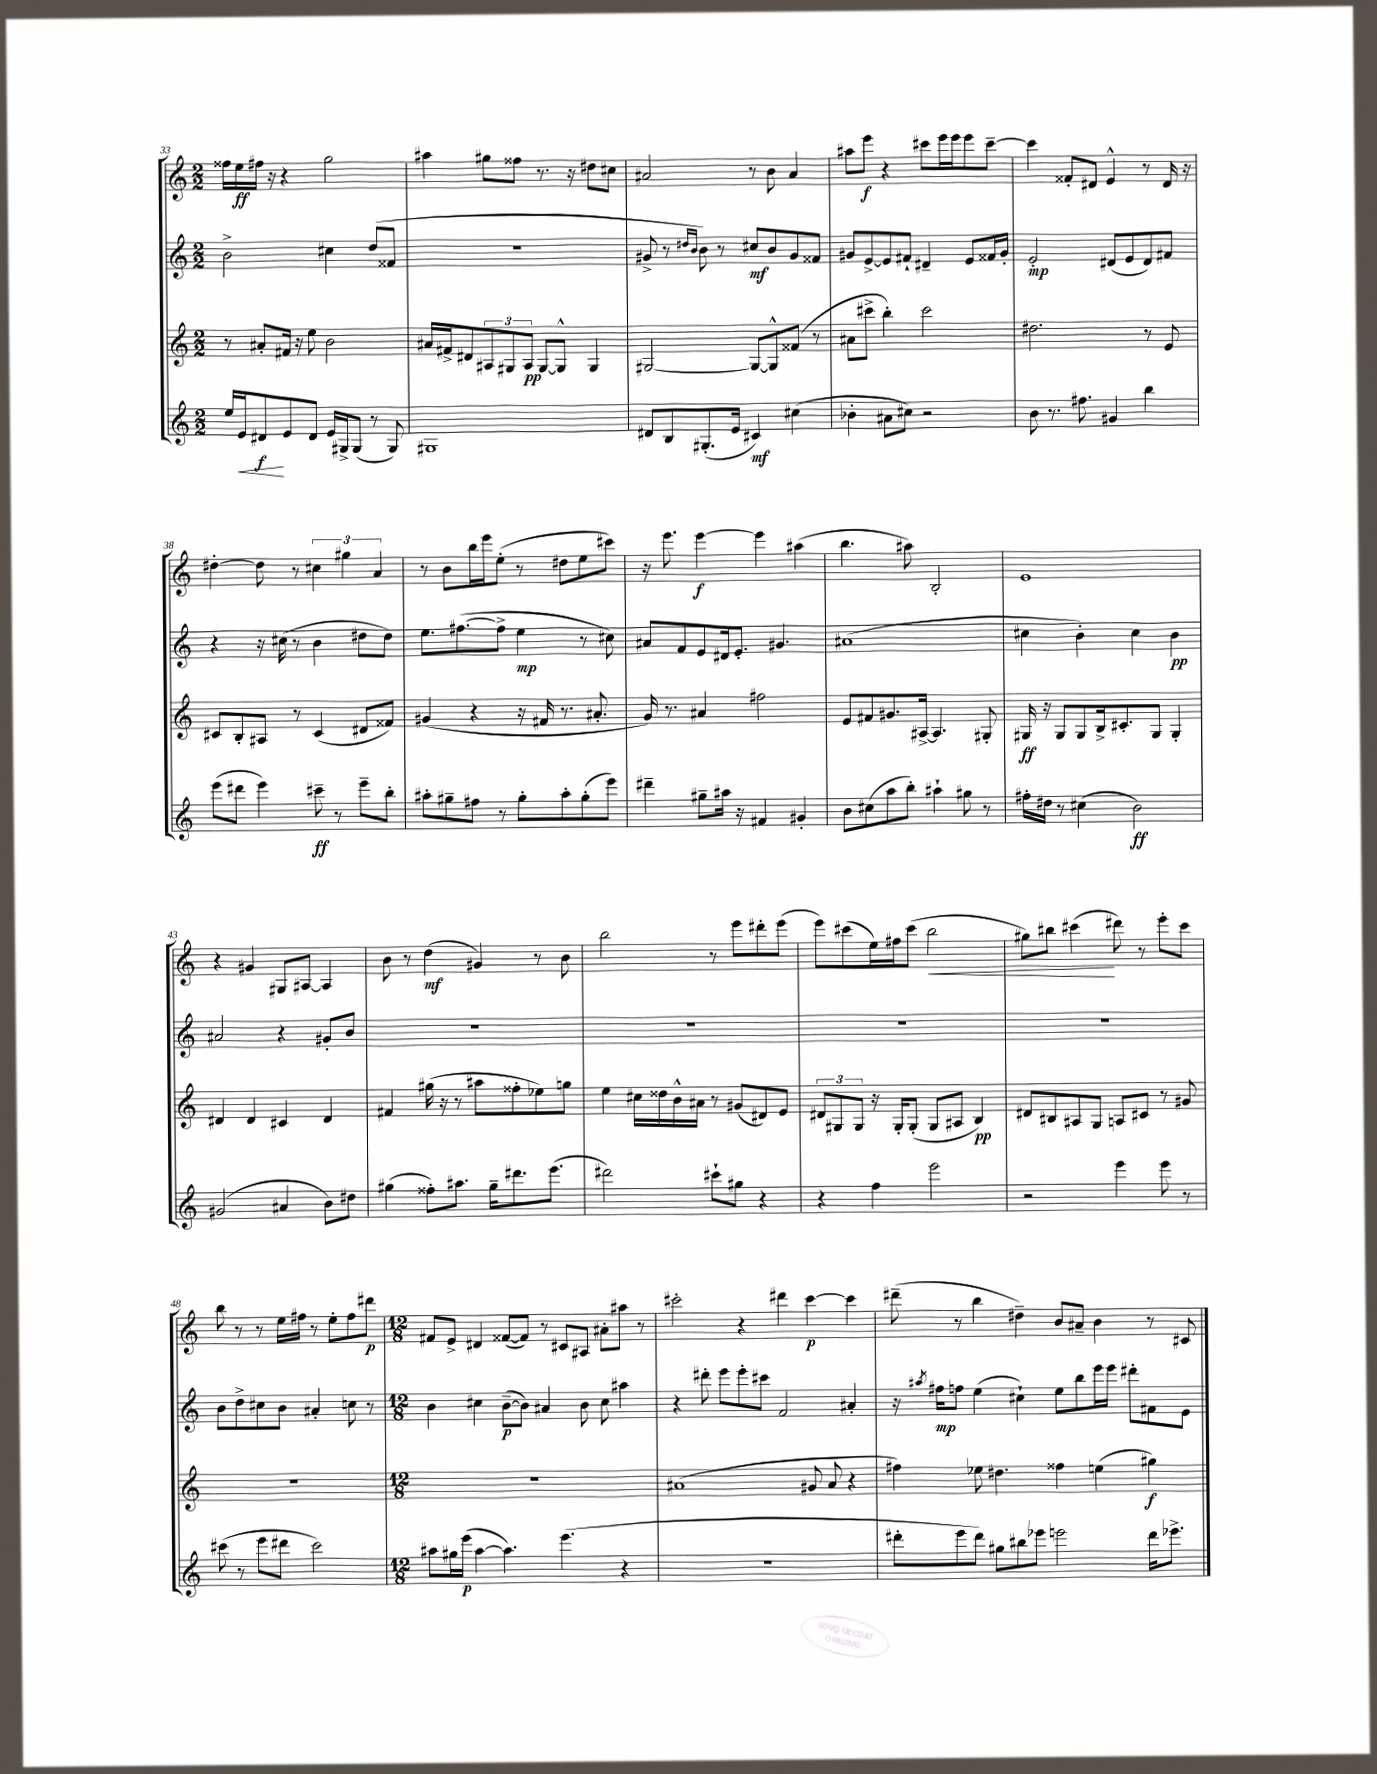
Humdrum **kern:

**kern	**kern	**kern	**kern
*staff4	*staff3	*staff2	*staff1
*clefG2	*clefG2	*clefG2	*clefG2
*k[]	*k[]	*k[]	*k[]
*M2/2	*M2/2	*M2/2	*M2/2
16ee/LL	8r	2b^\	16ff##\LL
16e/J	.	.	16ee\
8d#/	8a#'/L	.	16ff#\JJ
.	.	.	16r
8e/	16f#/Jk	.	4r
.	16r	.	.
8d#/J	8ee\	.	.
16e/LL	2b\	4cc#\	2gg\
16G#^/J	.	.	.
(8G#/J	.	.	.
8r	.	(8dd/L	.
8G#/)	.	8f##/J	.
=	=	=	=
1G#	16a#/LL	1r	4aa#\
.	16f#^/J	.	.
.	8d#/	.	.
.	12A#/	.	8gg#\L
.	12G#/	.	.
.	.	.	8ff##\J
.	12A#/J	.	.
.	[8G#/L	.	8.r
.	8G#^^/]J	.	.
.	.	.	16r
.	4G#/	.	8dd#\L
.	.	.	8cc#\J
=	=	=	=
8d#/L	[2G#/	8g#^/	2a#/
8B/	.	8r	.
.	.	16qqdd#/LL	.
.	.	16qqb/JJ	.
(8.G#'/	.	8b\)	.
.	.	8r	.
16e/Jk	.	.	.
4c#/)	8G#/_L	8cc#/L	8r
.	8G#^^/]	8b/	8b\
(4cc#\	(8f##/J	8g#/	4a#/
.	8r	8f##/J	.
=	=	=	=
4b-'\	8a#\L	8g#/L	8aa#\L
.	8ccc#^\J	[8e^/	8eee\J
8a#\L	4bb'\)	8e/]	4r
8cc#\J)	.	8f#`/J	.
2r	2ccc#\	4d#~/	8ccc#\L
.	.	.	16eee\L
.	.	.	16eee\J
.	.	8e/L	8eee\
.	.	16f##/L	[8ccc#~\J
.	.	16g#'/JJ	.
=	=	=	=
8b\	2.dd#\	2e'/	4ccc#\]
8.r	.	.	.
.	.	.	8f##'/L
8.ff#\	.	.	.
.	.	.	8d#/J
4g#/	.	(8d#/L	4e^^/
.	.	8e/	.
4bb\	8r	8d#/)	8r
.	8e/	8f#/J	16d#/
.	.	.	16r
=	=	=	=
(8eee\L	8c#/L	4r	[4dd#'\
8ddd#\J	8B'/	.	.
4eee\)	8A#/J	16r	8dd#\]
.	.	(16cc#\	.
.	8r	8r	8r
8ccc#~\	(4c#/	4b\	6cc#\
8r	.	.	.
.	.	.	6gg#\
8eee~\L	8d#/L	8dd#\L	.
.	.	.	6a/
8bb'\J	8f##/J)	8dd#\J)	.
=	=	=	=
8aa#'\L	(4g#/	8.ee\L	8r
8gg#~\	.	.	8b\L
.	.	([8.ff#\	.
8ff#\J	4r	.	16bb\L
.	.	.	16eee\J
8r	.	8ff#^\]J	(8ee'\J
8gg#'\L	16r	4ee\	8r
.	16f#/	.	.
8aa#'\	8.r	.	8dd#\L
(8gg#'\	.	8r	8ee\
.	8.a#'/	.	.
8eee\J)	.	8cc#\)	8ccc#\J)
=	=	=	=
4ddd#~\	16g/)	8a#/L	16r
.	8.r	.	8.eee\
.	.	8f/	.
8gg#~\L	4a#/	8e/	[4eee\
16aa#\Jk	.	16d#/k	.
16r	.	8.e'/J	.
4f#/	2ff#\	.	4eee\]
.	.	4.g#/	.
4g#'/	.	.	(4aa#\
=	=	=	=
8b\L	8e/L	(1a#	4.bb\
(8cc#\	8f#/	.	.
8aa\	8.g#/	.	.
8bb'\J)	.	.	8aa#\)
.	[16A#^/Jk	.	.
4aa#`\	4.A#/]	.	2B'/
8gg#\	.	.	.
8r	8G#'/	.	.
=	=	=	=
16ff#'\LL	16G#/	4cc#\	1e
16dd#\JJ	16r	.	.
8r	8G#/L	.	.
(4cc#\	8G#/	4b'\)	.
.	16B^/k	.	.
.	8.c#'/	.	.
2b\)	.	4cc#\	.
.	8G#/J	.	.
.	4G#'/	4b\	.
=	=	=	=
(2g#/	4d#/	2a#/	4r
.	4d#/	.	4g#/
4a#/	4c#/	4r	8G#/L
.	.	.	[8A#/J
8b\L)	4d#/	8g#'/L	4A#/]
8dd#\J	.	8b/J	.
=	=	=	=
(4gg#\	4f#/	1r	8b\
.	.	.	8r
8ff##'\L)	(16gg#\	.	(4dd\
.	16r	.	.
8.aa#\J	8r	.	.
.	8aa#\L	.	4g#/)
16gg#~\LK	.	.	.
8.ddd#\	8ff##'\	.	.
.	8ee-\)	.	8r
(8.eee\J	.	.	.
.	8gg\J	.	8b\
=	=	=	=
2ddd#\)	4ee\	1r	2bb\
.	16cc#\LL	.	.
.	16dd##\	.	.
.	16b^^\	.	.
.	16a#\JJ	.	.
8ccc#`\L	8r	.	8r
8gg#\J	(8g#/L	.	8eee\L
4r	8d#/)	.	8ddd#'\
.	8e/J	.	(8eee\J
=	=	=	=
4r	12d#/L	1r	8eee\L)
.	12G#/	.	.
.	.	.	(8ccc#\
.	12G#/J	.	.
4ff\	16r	.	16ee\L)
.	16G#'/LK	.	16ff#\J
.	(8G#'/J	.	(8ccc#\J
2eee\	8G#/L	.	2bb\
.	8A#/J	.	.
.	4B/)	.	.
=	=	=	=
2r	8d#/L	1r	8gg#\L)
.	8B#/	.	8bb#\J
.	8A#/	.	(4ccc#\
.	8G/J	.	.
4eee\	8A/L	.	8ddd#\)
.	8c#/J	.	8r
8eee\	8r	.	8eee'\L
8r	8g#/	.	8ccc#\J
=	=	=	=
(8ccc#\	1r	8b\L	8bb\
8r	.	8dd^\	8r
8eee\L	.	8cc#\	8r
8ddd#\J	.	8b\J	16ee\LL
.	.	.	16ff#\JJ
2ccc#\)	.	4a#'/	8r
.	.	.	8ee'\L
.	.	8cc\	8ff#\
.	.	8r	8ddd#\J
=	=	=	=
*M12/8	*M12/8	*M12/8	*M12/8
8aa#\L	1.r	4b\	8f#/L
16gg#\L	.	.	8e^/J
(16eee\JJ	.	.	.
[4aa#\	.	4cc#\	4d#/
4.aa#\])	.	([8b~\L	([8f##/L
.	.	8b\]J)	8f##/]J)
.	.	4a#/	8r
(4.eee\	.	.	8c#/L
.	.	8b\	8A#/J
.	.	8cc#\	8a#'\L
4r	.	4aa#\	8aa#\J
.	.	.	8r
=	=	=	=
1.r	(1a#	4r	2ccc#'\
.	.	8ddd#'\	.
.	.	8eee\L	.
.	.	8eee'\	4r
.	.	8ccc#\J	.
.	.	2f/	4ddd#\
.	8g#/	.	[4ccc#\
.	8a#/	.	.
.	4r	4a#'/	4ccc#\]
=	=	=	=
8ddd#'\L	4ff#\)	16r	(8ddd#~\
.	.	8qaa#/	.
.	.	16ff#\LK	.
8eee\	.	8ff\J	8r
8ddd#\J)	8ee-\	(4ee\	4bb\
8gg#\L	4.dd#\	.	.
8bb#\	.	4cc#`\)	4dd#~\)
8eee-\J	.	.	.
2eee\	4ff##\	8ee\L	8b/L
.	.	8bb\	8a#~/J
.	(4ee\	16eee\L	4b\
.	.	16eee\JJ	.
.	.	8ddd#'\L	.
16ddd#\LK	4gg#\)	8f#\	8r
8.eee-^\J	.	.	.
.	.	8e\J	8c#/
==	==	==	==
*-	*-	*-	*-
